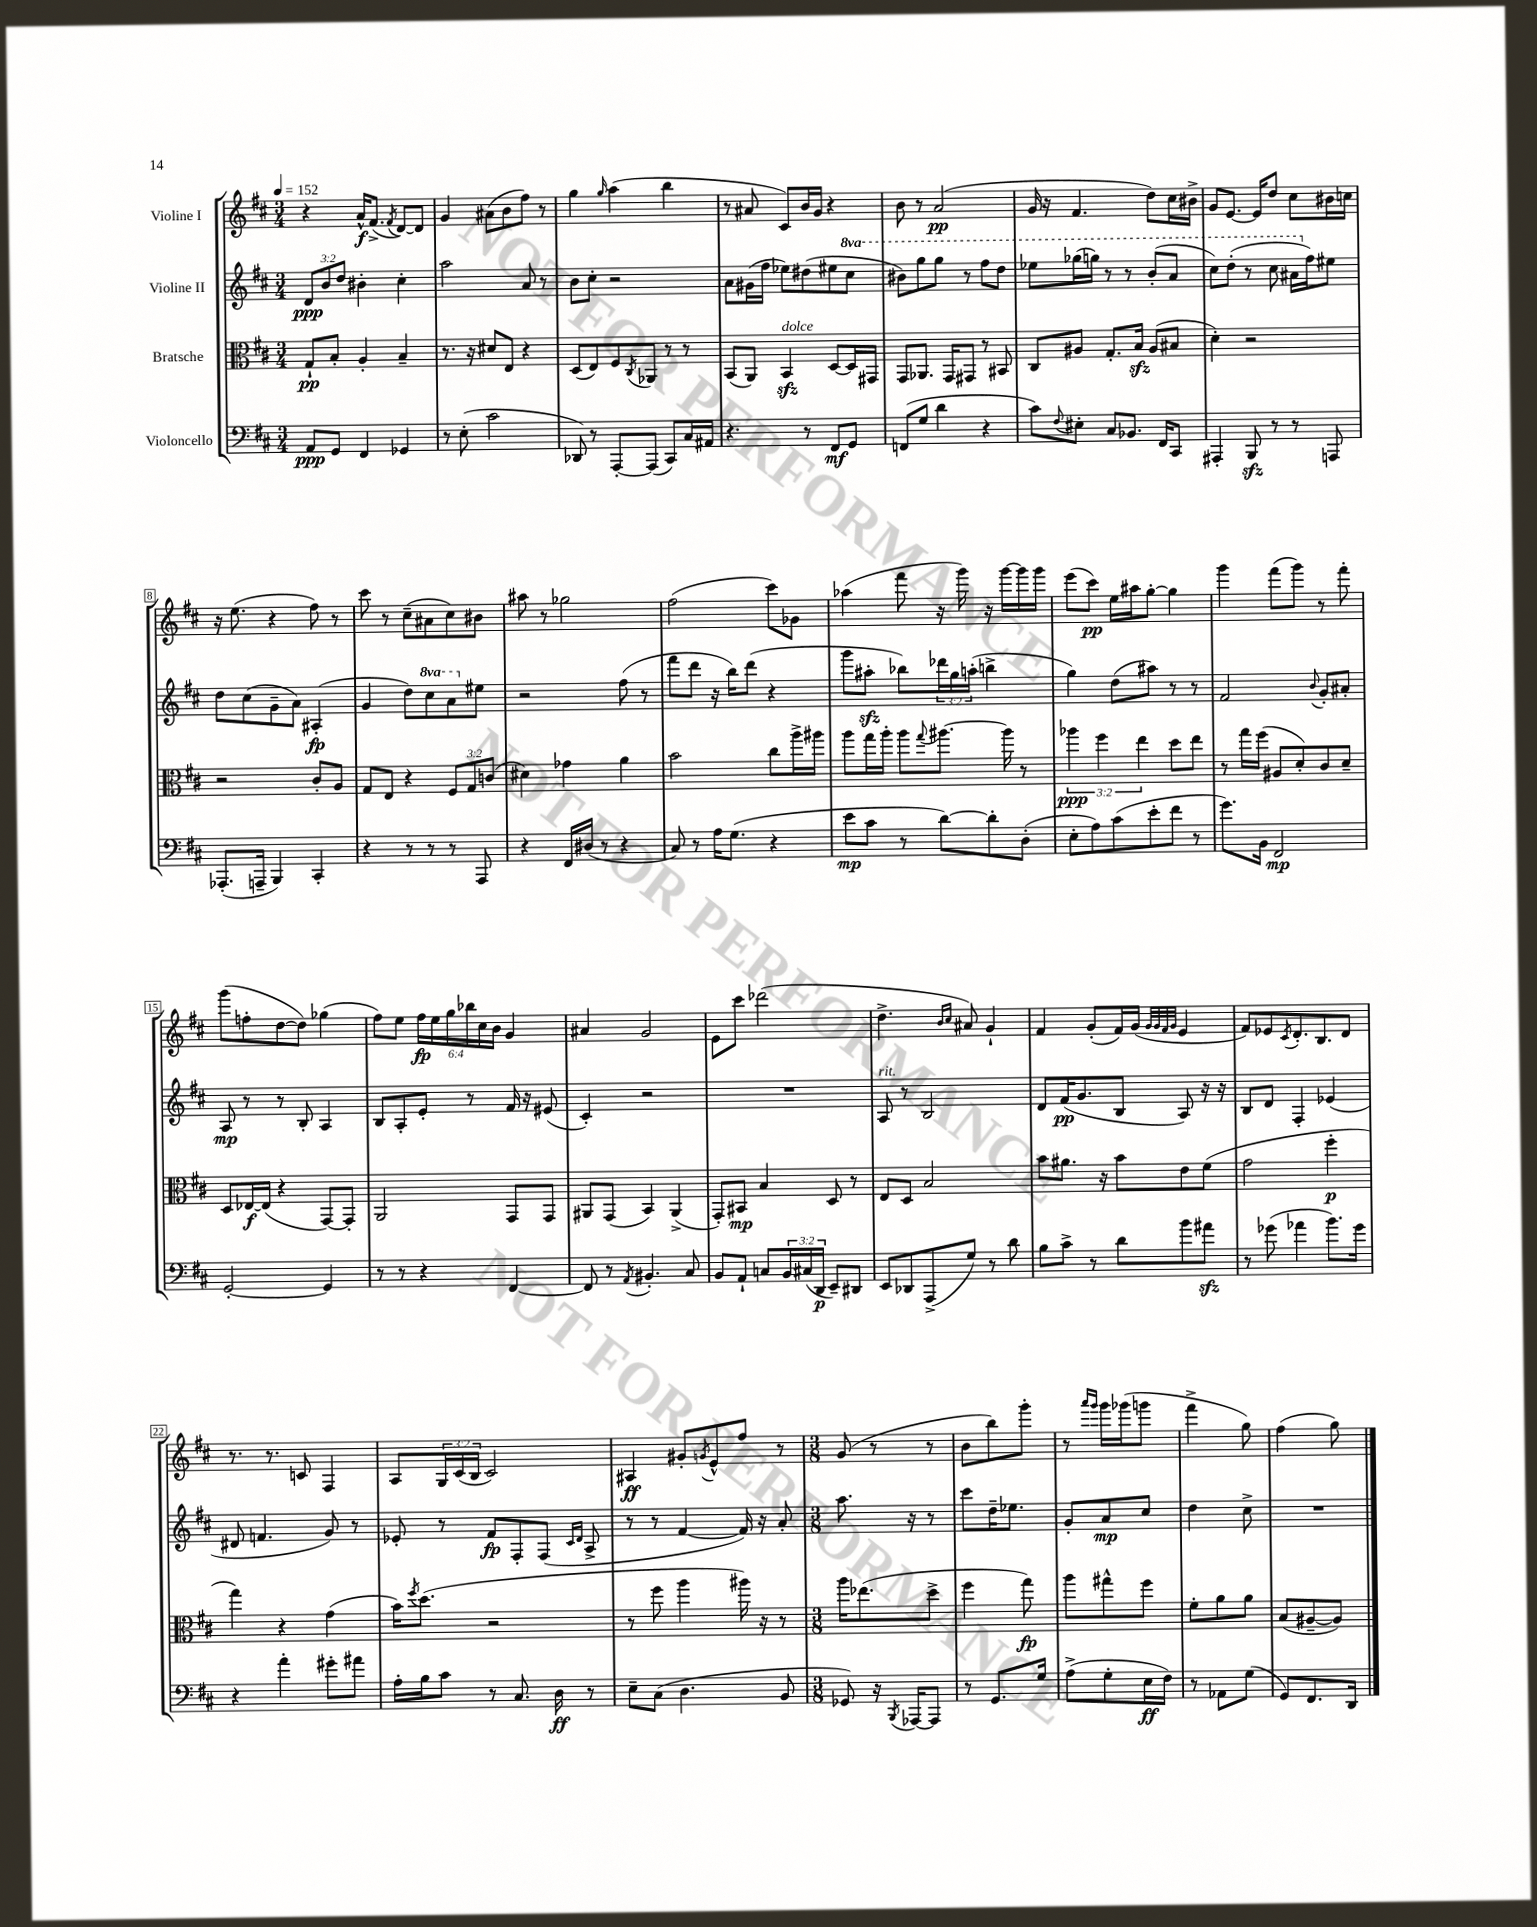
<<
\new StaffGroup <<
\new Staff = "s0" \with { instrumentName = "Violine I" } {
    \clef treble \key d \major \numericTimeSignature \time 3/4 \override Staff.TupletNumber.text = #tuplet-number::calc-fraction-text \tempo 4 = 152
    r4 a'16-^\f fis'8.->( \acciaccatura { fis'8 } d'8~) d'8 |
    g'4 ais'8( b'8 fis''8) r8 |
    g''4 \grace { g''16 } a''4( b''4 |
    r8 ais'8 cis'8) b'16 g'16 r4 |
    b'8 r8 a'2\pp( |
    g'16 r16 fis'4. d''8) cis''16 bis'16-> |
    g'8 e'8.~ e'16 d''8 cis''8 bis'16 c''16 |
    r16 e''8.( r4 fis''8) r8 |
    cis'''8 r8 cis''8--( ais'8 cis''8) bis'8 |
    ais''8 r8 ges''2 |
    fis''2( cis'''8) ges'8 |
    aes''4( fis'''8 r16 g'''16) r16 g'''16~ g'''16 g'''16 |
    e'''8( cis'''8\pp) e''16 ais''16 g''8~-. g''4 |
    g'''4 fis'''8( g'''8) r8 fis'''8-. |
    g'''8( f''8-. d''8~ d''8) ges''4( |
    fis''8) e''8 \tuplet 6/4 { fis''16\fp e''16 g''16 bes''16 cis''16 b'16 } g'4 |
    ais'4 g'2 |
    e'8 cis'''8 des'''2( |
    d''4.-> \grace { b'16 cis''16 } ais'8) g'4-! |
    fis'4 g'8-.( fis'16) g'16( \grace { g'32 g'32 fis'32 g'32 } e'4 |
    fis'8) ees'8 \acciaccatura { cis'8 } d'8.-. b8. d'8 |
    r8. r8. c'8 fis4 |
    a8 \tuplet 3/2 { g16 cis'16( b16 } cis'2) |
    ais4\ff gis'8-. \acciaccatura { g'8 } e'8-^ fis''8 r8 |
    \numericTimeSignature \time 3/8 g'8( r8 r8 |
    b'8 b''8) g'''8-. |
    r8 \grace { a'''16 g'''16 } g'''16 ges'''16( g'''8 |
    fis'''4-> g''8) |
    fis''4( g''8) \bar "|." |
}
\new Staff = "s1" \with { instrumentName = "Violine II" } {
    \clef treble \key d \major \numericTimeSignature \time 3/4 \override Staff.TupletNumber.text = #tuplet-number::calc-fraction-text \set Staff.ottavationMarkups = #ottavation-simple-ordinals
    \tuplet 3/2 { d'8\ppp b'8 d''8 } bis'4-. cis''4-. |
    a''2 a'8 r8 |
    b'8 cis''8-. r2 |
    a'8 gis'16( fis''16 ees''8) dis''8( eis''8 \ottava #1 cis'''8 |
    bis''8) g'''8 g'''8 r8 fis'''8 d'''8 |
    ees'''8 ges'''16( g'''16) r8 r8 b''8-.( a''8 |
    cis'''8) d'''8-.( r8 cis'''8 ais''16 \ottava #0 fis''16) eis''8 |
    d''8 cis''8( g'8-- a'8) ais4-.\fp( |
    g'4 d''8) \ottava #1 cis'''8 a''8 \ottava #0 eis''8 |
    r2 fis''8( r8 |
    fis'''8 d'''8 r16 b''16) d'''8( r4 |
    g'''8 ais''8-.\sfz bes''8) \tuplet 3/2 { des'''16 g''16 a''16-.( } b''4-> |
    g''4) d''8( ais''8) r8 r8 |
    fis'2 \appoggiatura { b'8 } g'8-. ais'8-. |
    a8\mp r8 r8 b8-. a4 |
    b8 a8-. e'8-. r8 fis'16 r16 eis'8( |
    cis'4-.) r2 |
    R2. |
    a8^\markup { \italic "rit." } r8 b2 |
    d'8 fis'16\pp( g'8. b8 a8) r16 r16 |
    b8 d'8 fis4-. ees'4( |
    dis'8 f'4. g'8) r8 |
    ees'8-. r8 fis'8\fp fis8-. fis8( \grace { cis'16 d'16 } a8-> |
    r8 r8 fis'4~ fis'16) r16 a'8-. |
    \numericTimeSignature \time 3/8 a''8. r16 r8 |
    cis'''8 d''16-- ees''8. |
    g'8-. a'8\mp cis''8 |
    d''4 cis''8-> |
    R4. \bar "|." |
}
\new Staff = "s2" \with { instrumentName = "Bratsche" } {
    \clef alto \key d \major \numericTimeSignature \time 3/4 \override Staff.TupletNumber.text = #tuplet-number::calc-fraction-text
    g8-!\pp b8-. a4-. b4-- |
    r8. r16 dis'8 e8 r4 |
    d8( e8) fis8 \acciaccatura { cis8 } aes,8 r8 r8 |
    b,8( a,8) b,4\sfz^\markup { \italic "dolce" } d8~ d16 gis,16 |
    g,8 aes,8. g,16 gis,8 r8 bis,8 |
    cis8 ais8 g8.-. b16\sfz ais8( bis8 |
    d'4-.) r2 |
    r2 cis'8-. a8 |
    g8 e8 r4 \tuplet 3/2 { fis8 g8 c'8( } |
    dis'4) ges'4 a'4 |
    b'2 cis''8 a''16-> ais''16 |
    a''8 g''16 a''16-. a''8 \appoggiatura { g''8 } ais''8.~ ais''16 r8 |
    \tuplet 3/2 { aes''4\ppp fis''4 e''4 } d''8 e''8 |
    r8 g''16 fis''16( ais8 d'8-.) cis'8 d'8-- |
    d8 ees16~\f ees16( r4 g,8~) g,8-. |
    a,2 g,8 g,8 |
    ais,8 g,8( b,4) ais,4->( |
    g,8-.) bis,8\mp b4 d8 r8 |
    e8 d8 b2 |
    b'8 ais'8. r16 b'8 e'8 fis'8( |
    g'2 fis''4-.\p |
    g''4) r4 g'4( |
    b'16) \acciaccatura { fis''8 } d''8.( r2 |
    r8 fis''8 a''4 ais''16) r16 r8 |
    \numericTimeSignature \time 3/8 a''16 ees''8.( d''8-> |
    fis''4 g''8\fp) |
    a''8 gis''8-^ fis''8 |
    fis'8-. a'8 a'8 |
    b8( ais8~-- ais8) \bar "|." |
}
\new Staff = "s3" \with { instrumentName = "Violoncello" } {
    \clef bass \key d \major \numericTimeSignature \time 3/4 \override Staff.TupletNumber.text = #tuplet-number::calc-fraction-text
    a,8\ppp g,8 fis,4 ges,4 |
    r8 e8-.( cis'2 |
    des,8) r8 a,,8~-. a,,8( cis,8) cis16 ais,16 |
    r4. r8 fis,8\mf g,8 |
    f,8( g8 d'4 r4 |
    cis'8) \appoggiatura { fis8 } eis8-. cis8 bes,8. fis,16 cis,8 |
    ais,,4-. b,,8\sfz r8 r8 a,,8 |
    aes,,8.-.( a,,16-- b,,4) cis,4-. |
    r4 r8 r8 r8 a,,8 |
    r4 fis,16 dis16( r8 r4 |
    cis8) r8 a16 g8.( r4 |
    e'8\mp cis'8 r8 d'8~) d'8-. d8-.( |
    e8-. a8) cis'8( e'8-. fis'8 r8 |
    g'8.) b,16 fis,2\mp |
    g,2~-. g,4 |
    r8 r8 r4 fis,4~ |
    fis,8 r8 \acciaccatura { a,8 } bis,4.-. cis8 |
    b,8 a,8-! c8 \tuplet 3/2 { b,16 cis16( d,16\p } e,8--) dis,8 |
    e,8 des,8 a,,8->( g8) r8 d'8 |
    b8 cis'8-> r8 d'8 b'8 ais'8\sfz |
    r8 ges'8( aes'4 b'8.) ges'16 |
    r4 a'4-. gis'8-. ais'8 |
    a16-. b16 cis'8 r8 cis8. d16\ff r8 |
    e8-- cis8( d4. b,8 |
    \numericTimeSignature \time 3/8 ges,8) r16 \acciaccatura { b,,8 } aes,,16~ aes,,8 |
    r8 g,8. g16 |
    a8->( g8-. e16\ff fis16) |
    r8 aes,8 g8( |
    g,8) fis,8. d,16 \bar "|." |
}
>>
>>
\layout { \context { \Score \override BarNumber.stencil = #(make-stencil-boxer 0.1 0.3 ly:text-interface::print) } }
